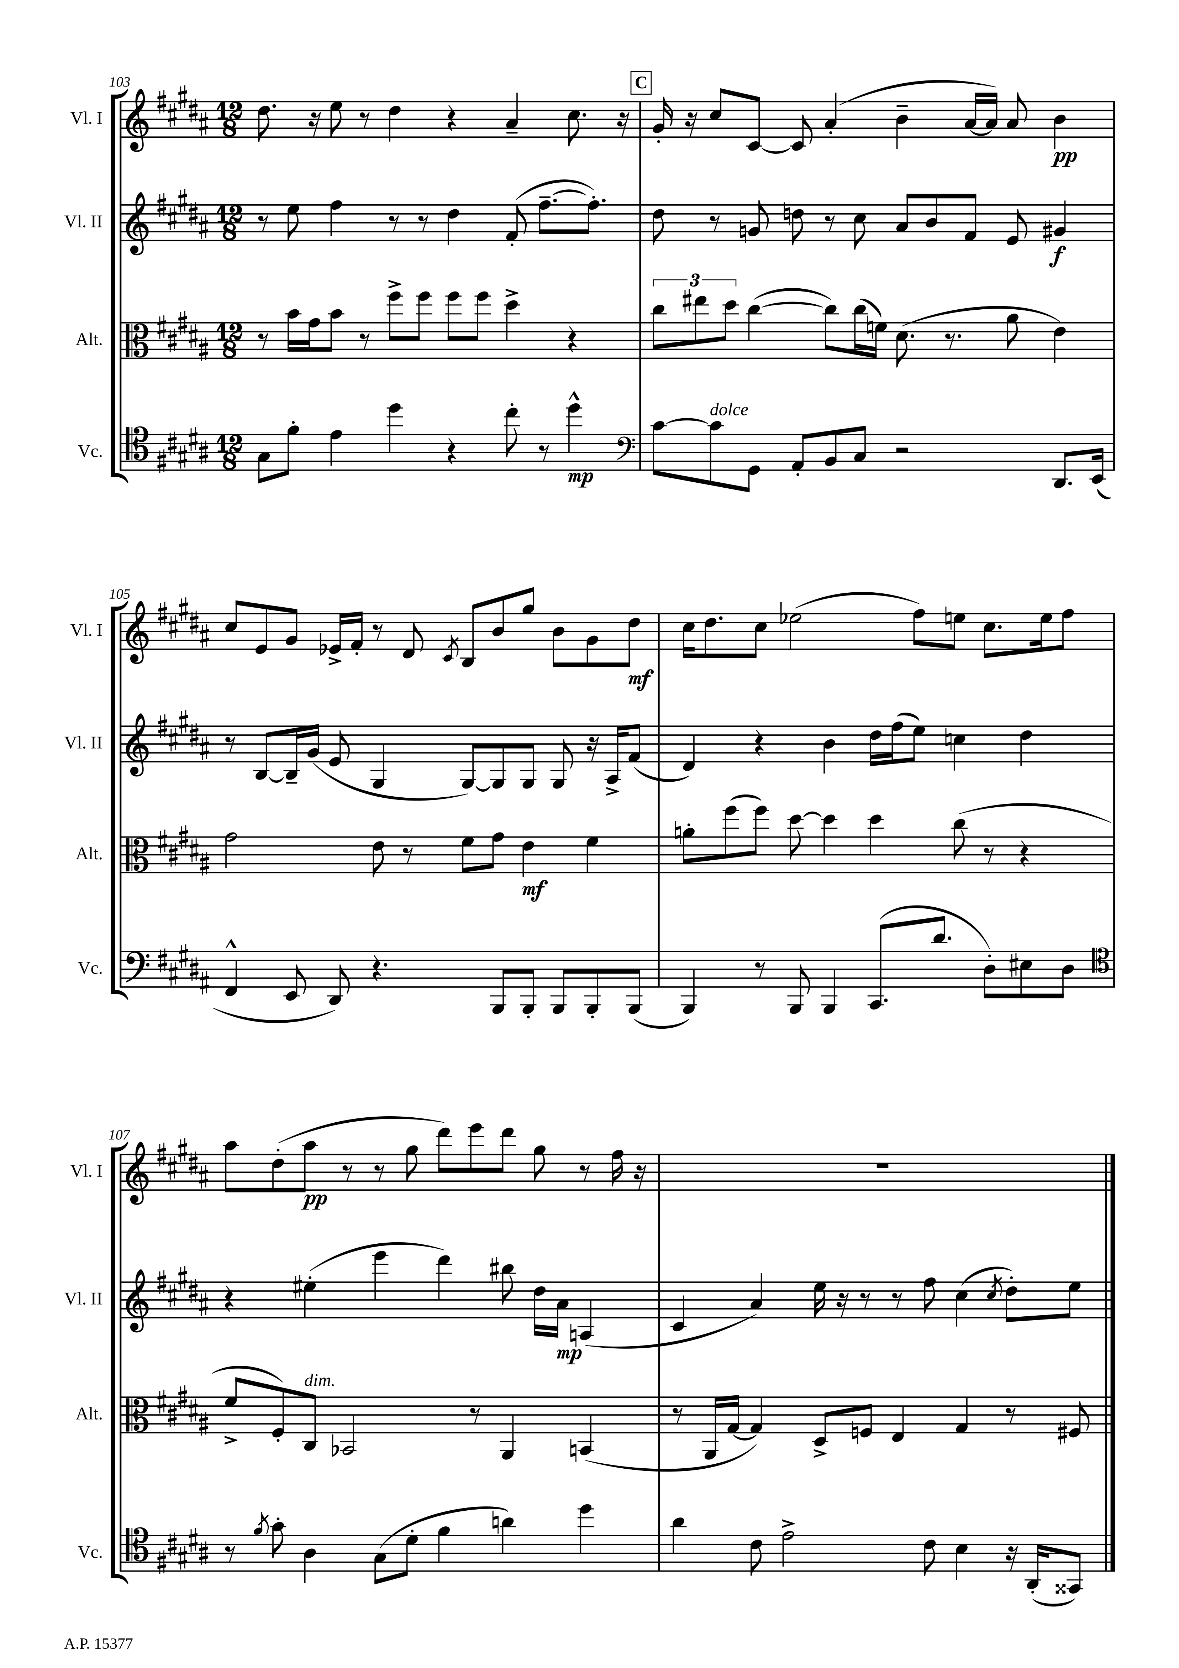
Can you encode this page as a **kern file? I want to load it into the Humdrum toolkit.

**kern	**kern	**kern	**kern
*staff4	*staff3	*staff2	*staff1
*clefC4	*clefC3	*clefG2	*clefG2
*k[f#c#g#d#a#]	*k[f#c#g#d#a#]	*k[f#c#g#d#a#]	*k[f#c#g#d#a#]
*M12/8	*M12/8	*M12/8	*M12/8
8G#	8r	8r	8.dd#
8f#'	16b	8ee	.
.	16g#	.	16r
4e	8b	4ff#	8ee
.	8r	.	8r
4dd#	8ff#^	8r	4dd#
.	8ff#	8r	.
4r	8ff#	4dd#	4r
.	8ff#	.	.
8cc#'	4dd#^	(8f#'	4a#~
8r	.	[8.ff#~	.
4dd#^^	4r	.	8.cc#
.	.	8.ff#'])	.
.	.	.	16r
=	=	=	=
*clefF4	*	*	*
[8c#	12cc#	8dd#	16g#'
.	.	.	16r
.	12ee#	.	.
8c#]	.	8r	8cc#
.	12dd#	.	.
8GG#	([4cc#	8g	[8c#
8AA#'	.	8dd	8c#]
8BB	8cc#])	8r	(4a#'
8C#	(16cc#	8cc#	.
.	16f)	.	.
2r	(8.d#	8a#	4b~
.	.	8b	.
.	8.r	.	.
.	.	8f#	[16a#
.	.	.	16a#])
.	8a#	8e	8a#
8.DD#	4e)	4g#	4b
(16EE	.	.	.
=	=	=	=
4FF#^^	2g#	8r	8cc#
.	.	[8B	8e
8EE	.	16B~]	8g#
.	.	(16g#	.
8DD#)	.	8e	16e-^
.	.	.	16f#'
4.r	8e	4G#	8r
.	8r	.	8d#
.	.	.	8qc#
.	8f#	[8G#)	8B
8BBB	8g#	8G#]	8b
8BBB'	4e	8G#	8gg#
8BBB	.	8G#	8b
8BBB'	4f#	16r	8g#
.	.	16A#^	.
(8BBB	.	(8f#	8dd#
=	=	=	=
4BBB)	8a'	4d#)	16cc#
.	.	.	8.dd#
.	(8ff#	.	.
8r	8ff#)	4r	8cc#
8BBB	[8dd#	.	(2ee-
4BBB	4dd#]	4b	.
(8.CC#	4dd#	16dd#	.
.	.	(16ff#	.
.	.	8ee)	8ff#)
8.d#	.	.	.
.	(8cc#	4cc	8ee
8D#')	8r	.	8.cc#
8E#	4r	4dd#	.
.	.	.	16ee
8D#	.	.	8ff#
=	=	=	=
*clefC4	*	*	*
8r	8f#^	4r	8aa#
8qf#	.	.	.
8g#'	8F#')	.	(8dd#'
4A#	8C#	(4ee#'	8aa#
.	2BB-	.	8r
(8G#	.	4eee	8r
8d#'	.	.	8gg#
4f#	.	4ddd#)	8ddd#)
.	8r	.	8eee
4a)	4AA#	8bb#	8ddd#
.	.	16dd#	8gg#
.	.	16a#	.
4dd#	(4BB	(4A	8r
.	.	.	16ff#
.	.	.	16r
=	=	=	=
4a#	8r	4c#	1.r
.	16AA#	.	.
.	[16G#	.	.
8c#	4G#])	4a#)	.
2e^	.	.	.
.	8D#^	16ee	.
.	.	16r	.
.	8F	8r	.
.	4E	8r	.
8c#	.	8ff#	.
4B	4G#	(4cc#	.
.	.	8qcc#	.
16r	8r	8dd#')	.
(16AA#'	.	.	.
8GG##)	8F#	8ee	.
==	==	==	==
*-	*-	*-	*-
